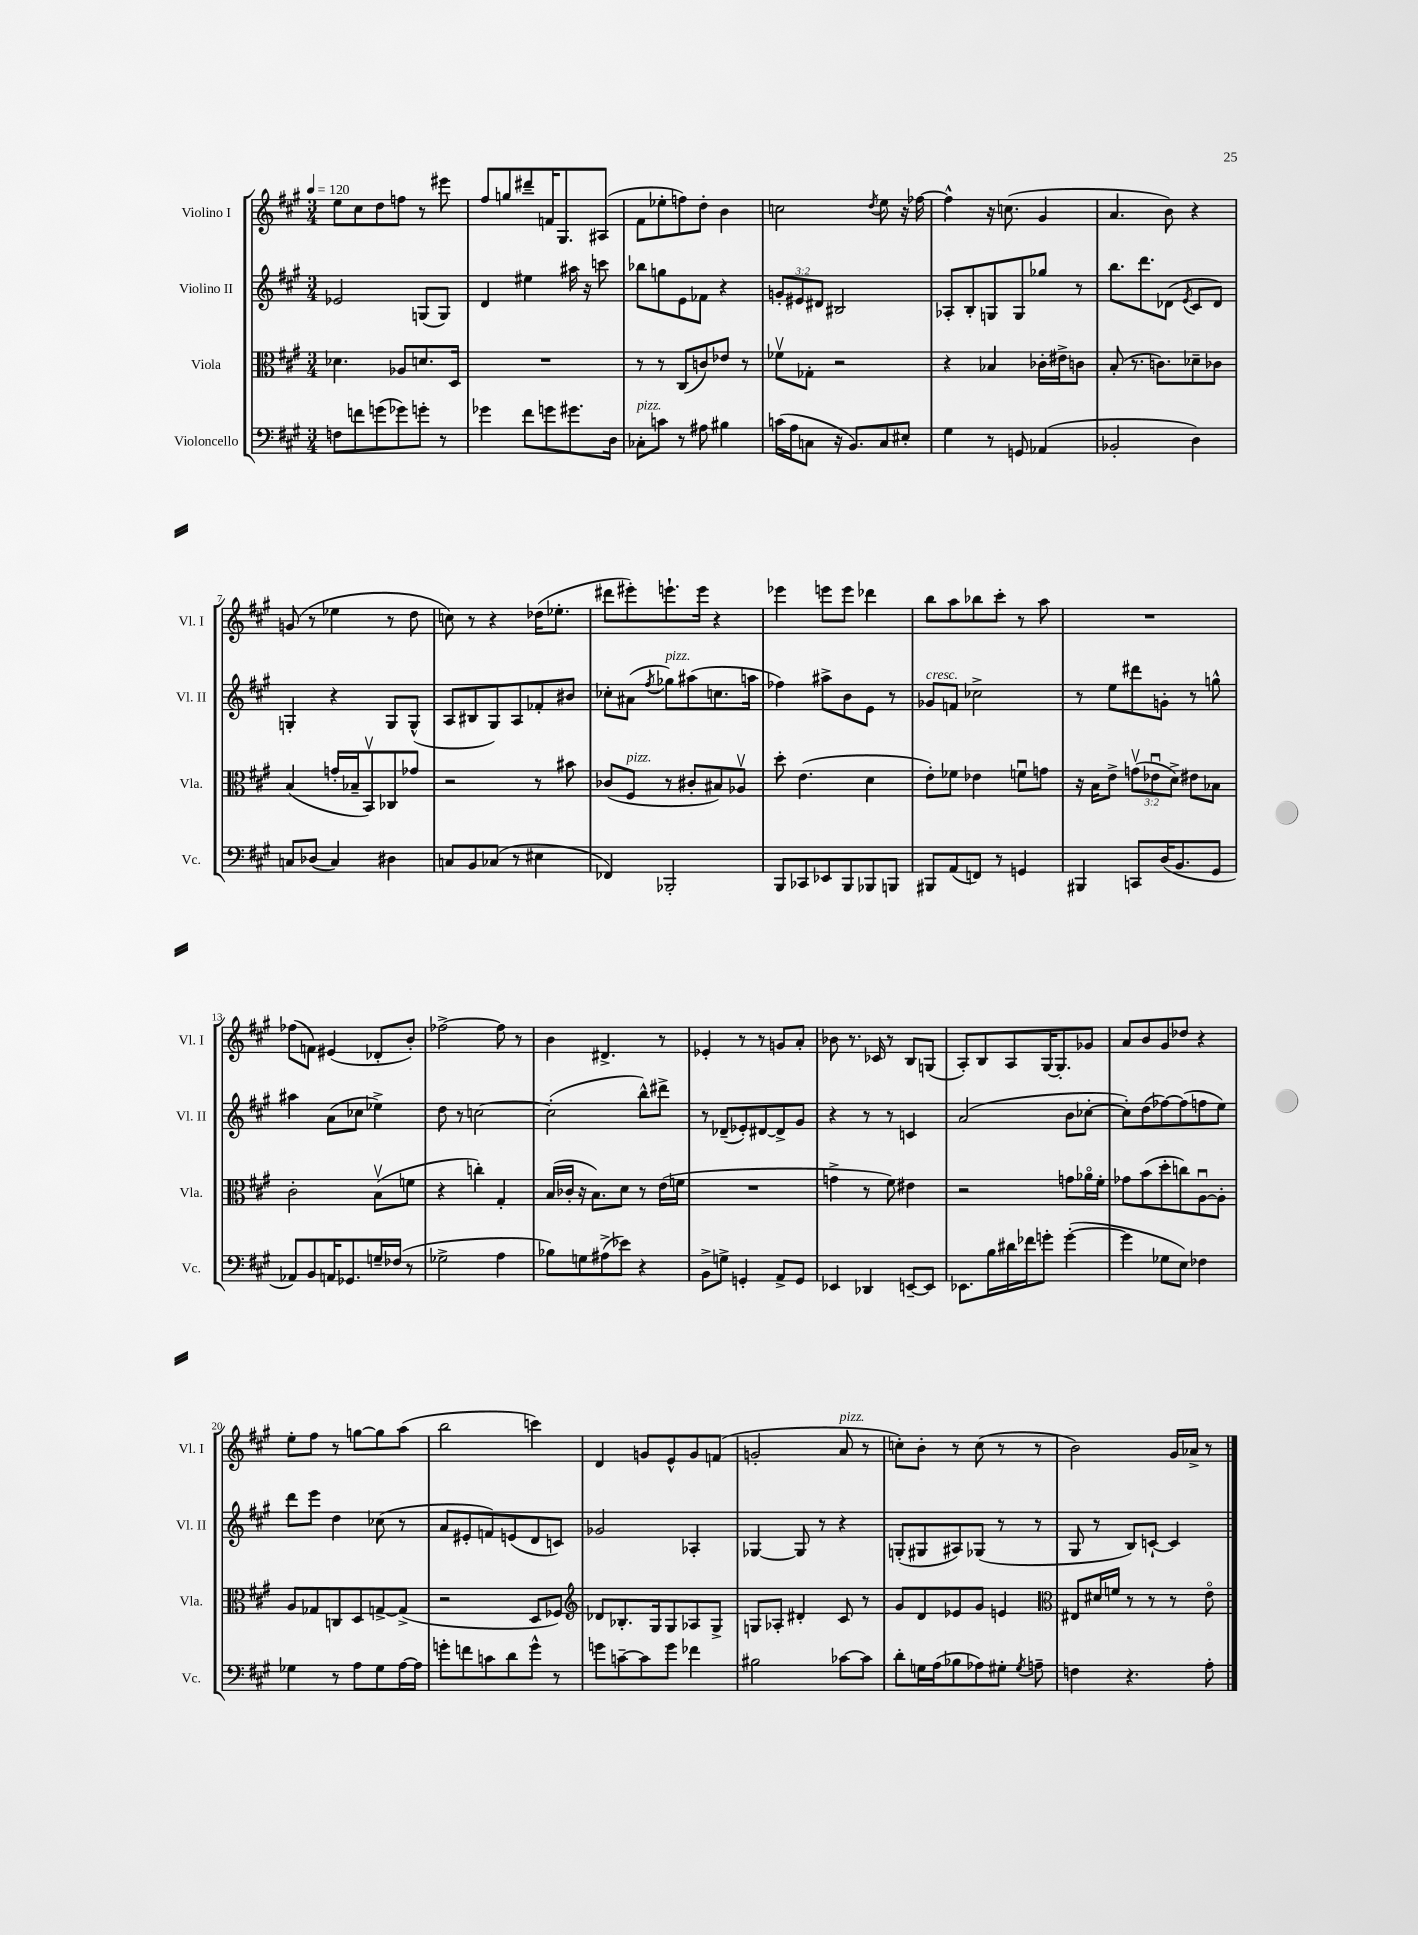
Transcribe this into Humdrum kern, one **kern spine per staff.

**kern	**kern	**kern	**kern
*part4	*part3	*part2	*part1
*staff4	*staff3	*staff2	*staff1
*I"Violoncello	*I"Viola	*I"Violino II	*I"Violino I
*I'Vc.	*I'Vla.	*I'Vl. II	*I'Vl. I
*clefF4	*clefC3	*clefG2	*clefG2
*k[f#c#g#]	*k[f#c#g#]	*k[f#c#g#]	*k[f#c#g#]
*M3/4	*M3/4	*M3/4	*M3/4
*MM120	*MM120	*MM120	*MM120
=1	=1	=1	=1
8Fn\L	4.d-X\	2e-X/	8ee\L
8fn\	.	.	8cc#\
(8gn\	.	.	8dd\
8g-X\)	8A-X/L	.	8ffn\J
8gn'\J	8.dn/	(8Gn/L	8r
8r	.	8G/J)	8eee#X\
.	16D/Jk	.	.
=2	=2	=2	=2
4g-X\	2.r	4d/	8ff#/L
.	.	.	8ggn/
8f#\L	.	4ee#X\	8ddd#X~/
8gn\	.	.	16fn/K
.	.	.	8.G#/
8.g#X\	.	16aa#X\	.
.	.	16r	.
.	.	8cccn\	(8A#X/J
16D\Jk	.	.	.
=3	=3	=3	=3
!LO:TX:a:i:t=pizz.	!	!	!
8C-X'\L	8r	8bb-X\L	8f#\L
8cn\J	8r	8ggn\	8ee-X'\
8r	(8C#/L	8e\	8ffn\)
8A#X\	8cn/)	8f-X\J	8dd'\J
4B#X\	8e-X/J	4r	4b\
.	8r	.	.
=4	=4	=4	=4
(16cn\LL	8f-Xv\L	12gn'/L	2ccn\
16A\J	.	.	.
.	.	12e#X/	.
8Cn\J	8G-X'\J	.	.
.	.	12d#X/J	.
16r	2r	2B#X/	.
8.BB/L)	.	.	.
.	.	.	8qdd/
8C/	.	.	8ee\
8E#X'/J	.	.	16r
.	.	.	[16ff-X\
=5	=5	=5	=5
4G#\	4r	8A-X'/L	4ff-^^\]
.	.	8B'/	.
8r	4B-X/	8Gn/	16r
.	.	.	(8.ccn\
8GGn/	.	8G/	.
(4AA-X/	16c-X'\LL	8gg-X/J	4g#/
.	16e#X^\J	.	.
.	8cn\J	8r	.
=6	=6	=6	=6
2BB-X'/	(8B'/	8.bb\L	4.a/
.	8.r	.	.
.	.	8.ddd\	.
.	8.cn\L)	.	.
.	.	(8d-X\J	8b\)
.	.	8qe/	.
4D\)	8d-X~\	8c#/L	4r
.	8c-X\J	8d-/J)	.
!!LO:LB:g=z
=7	=7	=7	=7
8Cn/L	(4B/	4Gn'/	(8gn/
(8D-X/J	.	.	8r
4C/)	16gn'/LL	4r	4ee-X\
.	16B-X~/J	.	.
.	8BBv/)	.	.
4D#X\	8C-X/	8G/L	8r
.	8g-X/J	(8G^^/J	8dd\
=8	=8	=8	=8
8Cn/L	2r	8A/L	8ccn\)
8BB/	.	8B#X/	8r
(8C-X/J	.	8G#/)	4r
8r	.	8A/	.
4E#X\	8r	8f-X'/	(16dd-X\KL
.	.	.	8.ee-X'\J
.	8b#X\	8b#X/J	.
=9	=9	=9	=9
4FF-X/)	(8c-X/L	8cc-X'\L	8ddd#X\L
!	!LO:TX:a:i:t=pizz.	!	!
.	8F#/J	(8a#X\J	8eee#X'\)
.	.	8qff#/	.
!	!	!LO:TX:a:i:t=pizz.	!
2BBB-X'/	8r	8gg-X\L)	8.eeen`\
.	8c#X'/L	(8aa#X\	.
.	.	.	16eee\Jk
.	8B#X/)	8.ccn\	4r
.	8A-Xv/J	.	.
.	.	16aan\Jk	.
=10	=10	=10	=10
8BBB/L	8dd'\	4ff-X\)	4eee-X\
8CC-X/	(4.e\	.	.
8EE-X/	.	8aa#X^\L	8eeen\L
8BBB/	.	8b\	8eee\J
8BBB-X/	4d\	8e\J	4ddd-X\
8BBBn/J	.	8r	.
=11	=11	=11	=11
!	!	!LO:TX:a:i:t=cresc.	!
8BBB#X/L	8e'\L)	8g-X/L	8bb\L
(8AA/	8f-X\J	8fn/J	8aa\
8FFn/J)	4e-X\	2cc-X^\	8bb-X\
8r	.	.	8ccc#'\J
4GGn/	8fnu\L	.	8r
.	8gn\J	.	8aa\
=12	=12	=12	=12
4BBB#X/	16r	8r	2.r
.	16B\KL	.	.
.	8e^\J	8ee\L	.
8CCn/L	(12gnv\L	8ddd#X\	.
.	12e-Xu\	.	.
(16D/K	.	8gn'\J	.
.	12d^\J)	.	.
8.BB/	.	.	.
.	8e#X\L	8r	.
8GG#/J	8B-X\J	8ggn^^\	.
!!LO:LB:g=z
=13	=13	=13	=13
8AA-X/L)	2c#'\	4aa#X\	(8ff-X\L
8BB/	.	.	8fn\J)
16AAn/K	.	(8a\L	(4e#X/
8.GG-X/	.	.	.
.	.	8cc-X\J	.
16Gn~/L	(8Bv\L	4ee-X^\)	8d-X'/L
(16F-X/JJ	.	.	.
8r	8fn\J	.	8b'/J)
=14	=14	=14	=14
2G-X^\	4r	8dd\	[2ff-X^\
.	.	8r	.
.	4ccn'\)	[2ccn\	.
4A\	4G#'/	.	8ff-\]
.	.	.	8r
=15	=15	=15	=15
8B-X\L)	(16B/LL	(2cc'\]	4b\
.	16c-X'/JJ	.	.
8Gn\	16r	.	.
.	8.B\L)	.	.
(8A#X^\	.	.	4.d#X^/
8e-X\J)	8d\J	.	.
4r	8r	8bb^^\L)	.
.	(16e\LL	8ddd#X^\J	8r
.	16fn\JJ	.	.
=16	=16	=16	=16
8BB^\L	2.r	8r	4e-X'/
8Gn^\J	.	(8d-X~/L	.
4GGn'/	.	8e-X'/)	8r
.	.	[8d#X/	8r
8AA^/L	.	8d#^/]	8gn/L
8GG/J	.	8g#/J	8a'/J
=17	=17	=17	=17
4EE-X/	4gn^\	4r	8b-X\
.	.	.	8.r
4DD-X/	8r	8r	.
.	.	.	16c-X/
.	8f#\)	8r	8r
[8EEn~/L	4e#X\	4cn/	8B/L
8EE/J]	.	.	(8Gn/J
=18	=18	=18	=18
8.EE-X\L	2r	(2a/	8A'/L)
.	.	.	8B/
16B\L	.	.	.
16d#X\	.	.	8A/
16f-X\J	.	.	.
8gn'\J	.	.	[16G#/K
.	.	.	8.G#'/]
([4g'\	8gn\L	8b\L	.
.	16a-X\L	[8cc-X'\J	8g-X/J
.	16f#'\JJ	.	.
=19	=19	=19	=19
4g\]	8g-X\L	8cc-'\L])	8a/L
.	(8b\	(8dd\	8b/
8G-X\L	8dd'\	[8ff-X\)	8g#/
8E\J)	8ccn\)	(8ff-\]	8dd-X/J
4F-X\	[8Au\	8ffn\	4r
.	8A'\J]	8ee\J)	.
!!LO:LB:g=z
=20	=20	=20	=20
4G-X\	8A/L	8ddd\L	8ee'\L
.	8G-X/	8eee\J	8ff#\J
8r	8Cn/	4dd\	8r
8A\L	8D/	.	[8ggn\L
8G-\	[8Gn^/	(8cc-X\	8gg\]
[16A\L	(8G^/J]	8r	(8aa\J
16A\JJ]	.	.	.
=21	=21	=21	=21
8gn'\L	2r	8a/L	2bb\
8fn\	.	8e#X'/	.
8cn\	.	8fn/)	.
8d\	.	(8en/	.
8g^^\J	8D/L	8d/	4cccn\)
8r	8F-X/J)	8cn/J)	.
=22	=22	=22	=22
*	*clefG2	*	*
8gn\L	8d-X/L	2g-X/	4d/
[8cn~\	8.B-X'/	.	.
8c\]	.	.	8gn/L
.	16G#/k	.	.
8g\J	8G#/	.	8e^^/
4f-X\	8A-X/	4A-X'/	8g/
.	8G#^/J	.	(8fn/J
=23	=23	=23	=23
2B#X\	8Gn/L	[4G-X/	2gn'/
.	8A-X'/J	.	.
.	4d#X'/	8G-/]	.
.	.	8r	.
!	!	!	!LO:TX:a:i:t=pizz.
[8c-X\L	8c#/	4r	8a/
8c-\J]	8r	.	8r
=24	=24	=24	=24
8d'\L	8g#/L	(8Gn'/L	8ccn'\L)
16Gn\L	8d/	8G#X/	8b'\J
(16A\J	.	.	.
8B-X\	8e-X/	8A#X/)	8r
8A-X\)	8g#/J	(8G-X/J	(8cc\
8G#X'\J	4en/	8r	8r
8qG#/	.	.	.
8An~\	.	8r	8r
=25	=25	=25	=25
*	*clefC3	*	*
4Fn\	8E#X/L	8G#/	2b\)
.	16d#X/L	8r	.
.	16fn/JJ	.	.
4.r	8r	8B/L)	.
.	8r	[8cn`/J	.
.	8r	4c/]	16g#/LL
.	.	.	16a-X^/JJ
8A'\	8e\	.	8r
==	==	==	==
*-	*-	*-	*-
